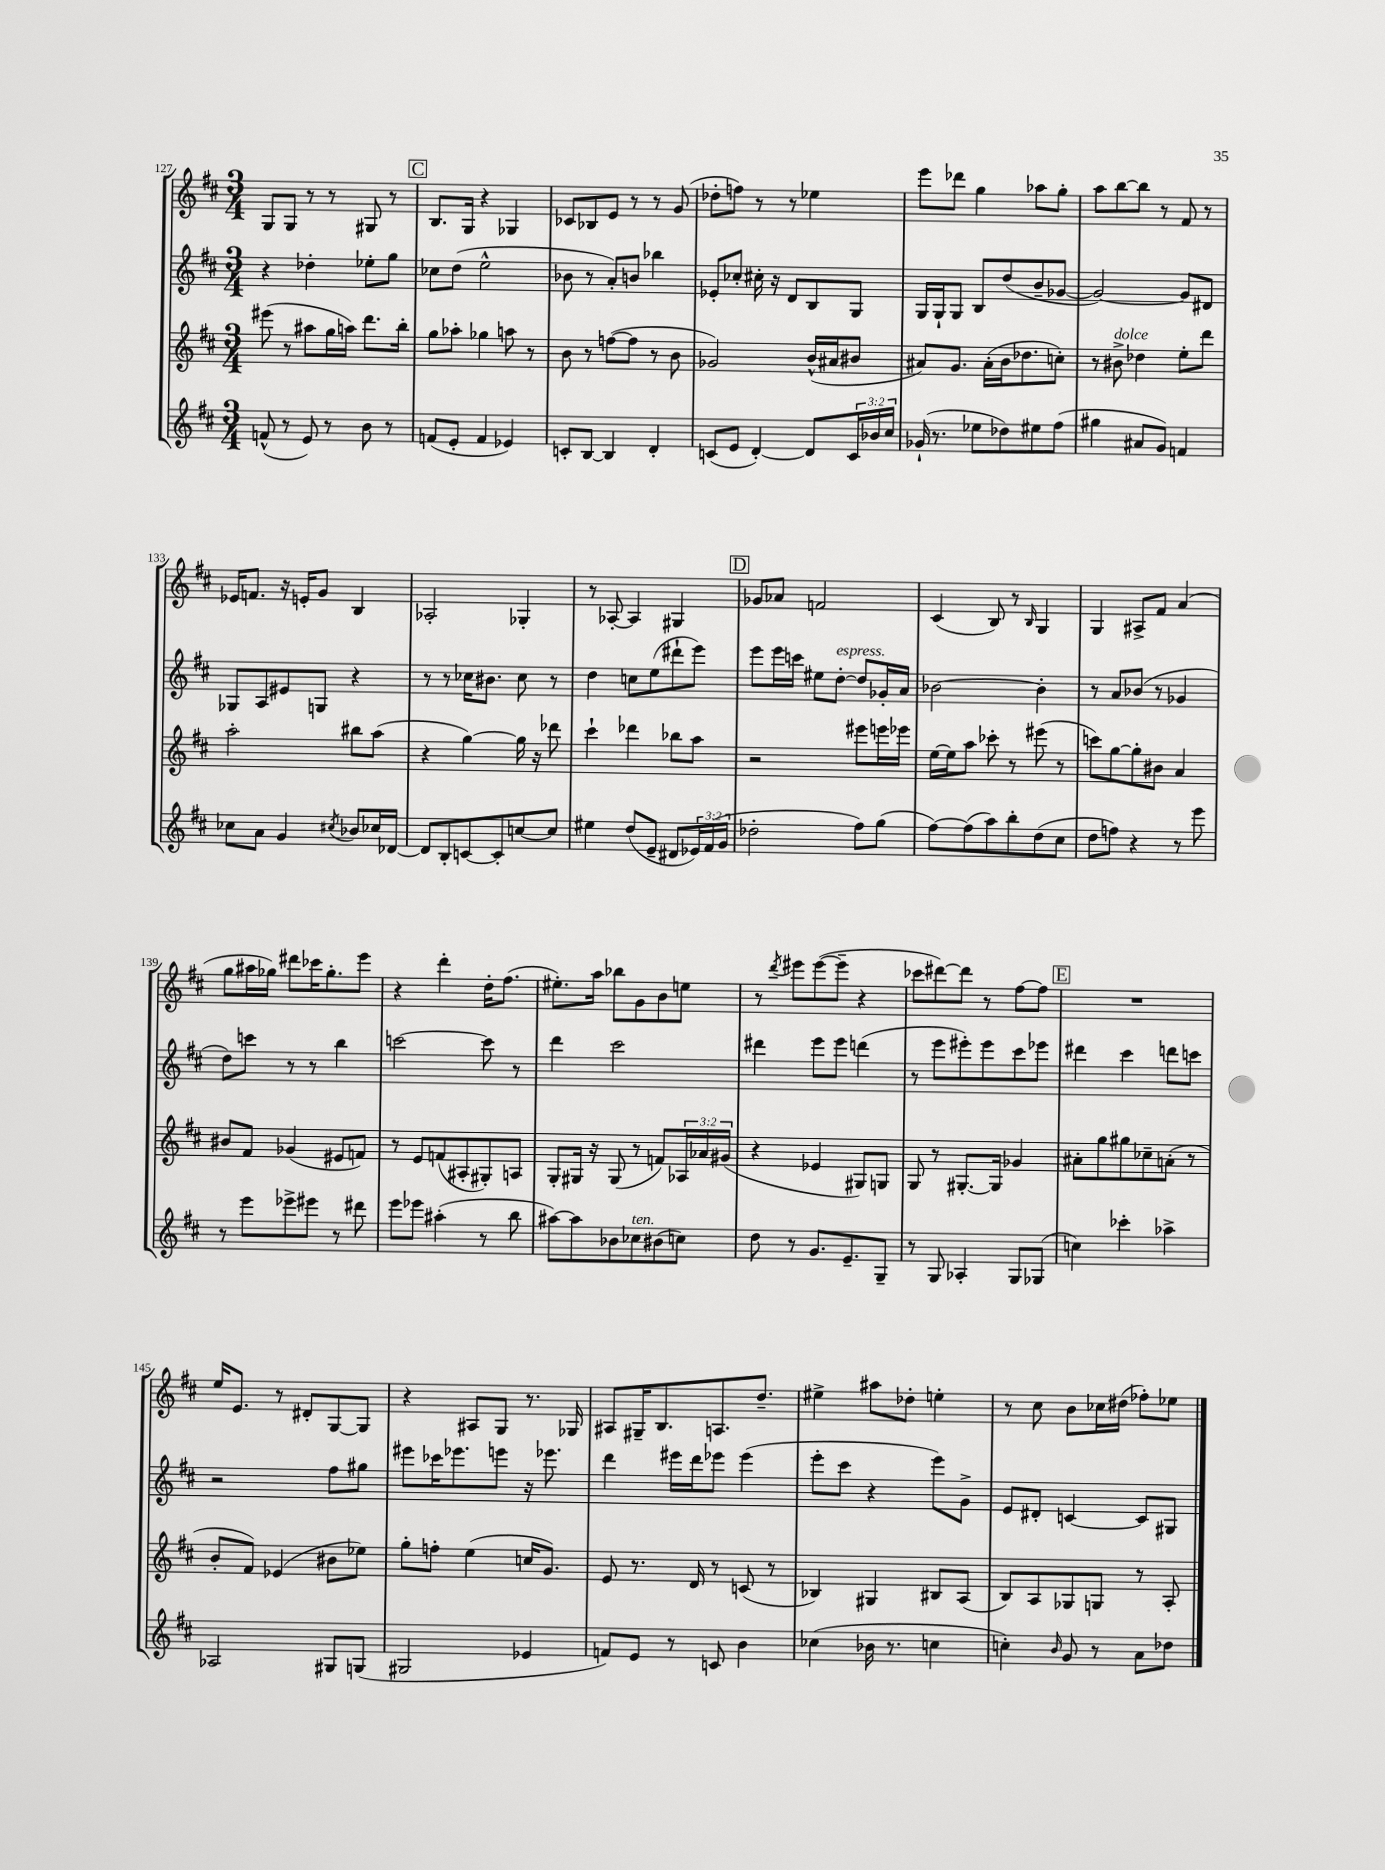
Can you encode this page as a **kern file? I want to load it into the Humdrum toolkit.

**kern	**kern	**kern	**kern
*part4	*part3	*part2	*part1
*staff4	*staff3	*staff2	*staff1
*clefG2	*clefG2	*clefG2	*clefG2
*k[f#c#]	*k[f#c#]	*k[f#c#]	*k[f#c#]
*M3/4	*M3/4	*M3/4	*M3/4
=127	=127	=127	=127
(8fn^^/	(8eee#X\	4r	8G/L
8r	8r	.	8G/J
8e/)	8aa#X\L	4dd-X'\	8r
8r	16gg\L	.	8r
.	16aan\JJ)	.	.
8b\	8.ddd\L	8ee-X'\L	8G#X/
8r	.	8gg\J	8r
.	16bb'\Jk	.	.
!!LO:REH:place=s1:t=C
=128	=128	=128	=128
(8fn/L	8gg\L	8cc-X\L	8.B/L
8e'/J	8aa-X'\J	(8dd\J	.
.	.	.	16G/Jk
4f/	4gg-X\	2ee^^\	4r
4e-X/)	8aan\	.	4G-X/
.	8r	.	.
=129	=129	=129	=129
8cn'/L	8b\	8b-X\	8c-X/L
[8B/J	8r	8r	8B-X/
4B/]	([8ffn\L	8a'/L)	8e/J
.	8ff\J]	8bn/J	8r
4d'/	8r	4bb-X\	8r
.	8b\	.	(8g/
=130	=130	=130	=130
(8cn/L	2g-X/)	8e-X'/L	8dd-X'\L
8e/J	.	8cc-X'/J	8ffn\J)
[4d'/)	.	16cc#X'\	8r
.	.	16r	.
.	.	8d/L	8r
8d/L]	(16b^^/LL	8B/	4ee-X\
.	16a#X/J	.	.
24c/L	8b#X/J	8G/J	.
24b-X/	.	.	.
24cc#/JJ	.	.	.
=131	=131	=131	=131
(16g-X`/	8a#X/L)	16G/LL	8eee\L
8.r	.	16G`/J	.
.	8.g/J	8G/J	8ddd-X\J
8ee-X\L	.	8B/L	4gg\
.	(16a#'\LL	.	.
8dd-X\)	16b\J	(8dd/	.
.	8.dd-X\	.	.
8ee#X\	.	8b~/	8aa-X\L
(8ff#\J	8ccn'\J)	[8g-X/J	8gg'\J
=132	=132	=132	=132
4gg#X\	8r	2g-/_)	8aa\L
!	!LO:TX:a:i:t=dolce	!	!
.	8b#X^\	.	[8bb\
8a#X/L	4dd-X\	.	8bb\J]
8g/J)	.	.	8r
4fn/	8ee'\L	8g-/L]	8f#/
.	8ddd\J	8d#X/J	8r
!!LO:LB:g=z
=133	=133	=133	=133
8cc-X\L	2aa'\	8G-X/L	16e-X/KL
.	.	.	8.fn/J
8a\J	.	8A/	.
4g/	.	8e#X/	16r
.	.	.	16en'/KL
.	.	8Gn/J	8g/J
8qcc#X/	.	.	.
8b-X/L	8bb#X\L	4r	4B/
16cc-X/L	(8aa\J	.	.
[16d-X/JJ	.	.	.
=134	=134	=134	=134
8d-/L]	4r	8r	2A-X'/
8B'/	.	8r	.
[8cn/	[4gg\)	16cc-X\KL	.
.	.	8.b#X\J	.
8c'/]	.	.	.
[8ccn/	16gg\]	8cc-\	4G-X'/
.	16r	.	.
8cc/J]	8ddd-X\	8r	.
=135	=135	=135	=135
4ee#X\	4ccc#`\	4dd\	8r
.	.	.	[8A-X'/
(8dd/L	4ddd-X\	8ccn\L	4A-/]
8e~/J	.	(8ee\	.
8d#X/L	8bb-X\L	8ddd#X`\	4G#X/
24e-X/L)	8aa\J	8eee\J)	.
(24f#/	.	.	.
24g/JJ	.	.	.
!!LO:REH:place=s1:t=D
=136	=136	=136	=136
2dd-X'\	2r	8eee\L	8g-X/L
.	.	16eee\L	8a-X/J
.	.	16cccn\JJ	.
.	.	8ee#X\L	2fn/
!	!	!LO:TX:a:i:t=espress.	!
.	.	[8dd'\J	.
8ff#\L)	8eee#X\L	8dd/L]	.
(8gg\J	16eeen\L	16g-X'/L	.
.	16eee-X\JJ	16a/JJ	.
=137	=137	=137	=137
[8ff#\L)	[16ee\LL	[2b-X\	(4c#/
.	16ee\J]	.	.
(8ff#\]	8aa\J	.	.
8aa\)	8ccc-X'\	.	8B/)
8bb'\	8r	.	8r
.	.	.	16qqB/
(8dd\	(8eee#X\	4b-'\]	4G/
8cc#\J	8r	.	.
=138	=138	=138	=138
8dd\L	8cccn\L)	8r	4G/
8ffn\J)	[8gg\	8a/L	.
4r	8gg'\]	(8b-X/J	8A#X^/L
.	8b#X\J	8r	8f#/J
8r	4a/	4g-X/	(4a/
8eee\	.	.	.
!!LO:LB:g=z
=139	=139	=139	=139
8r	8b#X/L	8dd\L)	8gg\L
8eee\L	8f#/J	8cccn\J	16aa#X\L
.	.	.	16gg-X\JJ)
8eee-X^\	(4g-X/	8r	8ddd#X\L
8eee#X\J	.	8r	16ccc-X\K
.	.	.	8.gg-'\
8r	8e#X/L	4bb\	.
8ddd#X\	8fn/J)	.	8eee\J
=140	=140	=140	=140
8eee\L	8r	[2cccn\	4r
8eee-X\J	8e/L	.	.
(4aa#X'\	(8fn/	.	4ddd'\
.	8A#X'/	.	.
8r	8G#X'/)	8ccc\]	16dd'\KL
.	.	.	(8.ff#\J
8bb\	8An/J	8r	.
=141	=141	=141	=141
[8aa#X\L)	8G'/L	4ddd\	8.ee#X'\L)
8aa#\]	16G#X/Jk	.	.
.	16r	.	16aa\Jk
8b-X\	(8G#/	2ccc#\	8bb-X\L
!LO:TX:a:i:t=ten.	!	!	!
8cc-X\	8r	.	8g\
(8b#X\	8fn/L)	.	8b\
8ccn\J)	24A-X/L	.	8een\J
.	24a-X/	.	.
.	(24g#X/JJ	.	.
=142	=142	=142	=142
8dd\	4r	4ddd#X\	8r
.	.	.	8qddd/
8r	.	.	8eee#X\L
8.g/L	4e-X/	8eee\L	([8eee#\
.	.	8eee\J	8eee#~\J]
8.e~/	.	.	.
.	8G#X/L)	(4dddn\	4r
8G~/J	8Gn/J	.	.
=143	=143	=143	=143
8r	8G/	8r	8ccc-X\L
8G/	8r	8eee\L	[8ddd#X\)
4A-X'/	[8.G#X'/L	8eee#X'\)	8ddd#\J]
.	.	8eee#\	8r
.	16G#/Jk]	.	.
8G/L	4g-X/	8ccc#\	[8ff#\L
(8G-X/J	.	8eee-X\J	8ff#\J]
!!LO:REH:place=s1:t=E
=144	=144	=144	=144
4ccn\)	8a#X'\L	4ddd#X\	2.r
.	8gg\	.	.
4ccc-X'\	8gg#X\	4ccc#\	.
.	8cc-X~\	.	.
4aa-X^\	(8an'\J	8dddn\L	.
.	8r	8cccn\J	.
!!LO:LB:g=z
=145	=145	=145	=145
2A-X/	8b'/L	2r	16ee/KL
.	.	.	8.e/J
.	8f#/J)	.	.
.	(4e-X/	.	8r
.	.	.	8d#X'/L
8G#X/L	8b#X\L	8ff#\L	[8G/
(8Gn/J	8ee-X\J)	8gg#X\J	8G/J]
=146	=146	=146	=146
2G#X/	8gg'\L	8eee#X\L	4r
.	8ffn'\J	16ccc-X\K	.
.	.	8.eee-X\	.
.	(4ee\	.	8A#X/L
.	.	8eeen\J	8G/J
4e-X/	16ccn/KL	16r	8.r
.	8.g/J)	8.eee-X\	.
.	.	.	16G-X/
=147	=147	=147	=147
8fn/L)	8e/	4ddd\	8A#X/L
8e/J	8.r	.	16G#X~/K
.	.	.	8.B/
8r	.	16eee#X\LL	.
.	16d/	16ddd\J	.
8cn/	8r	8eee-X\J	8.An/
4b\	(8cn/	(4eee-\	.
.	.	.	8.dd~/J
.	8r	.	.
=148	=148	=148	=148
(4cc-X\	4B-X/)	8eee'\L	4ee#X^\
.	.	8ccc#\J	.
16b-X\	4G#X/	4r	8aa#X\L
8.r	.	.	.
.	.	.	8dd-X'\J
4ccn\	8B#X/L	8eee\L)	4een'\
.	(8A/J	8g^\J	.
=149	=149	=149	=149
4ccn'\)	8B/L)	8e/L	8r
.	8A/	8d#X'/J	8cc#\
16qqb/	.	.	.
8g/	8G-X/	[4cn/	8b\L
8r	8Gn/J	.	16cc-X\L
.	.	.	(16dd#X\JJ
8a\L	8r	8c/L]	8ff-X'\L)
8dd-X\J	8A'/	8G#X/J	8ee-X\J
==	==	==	==
*-	*-	*-	*-
